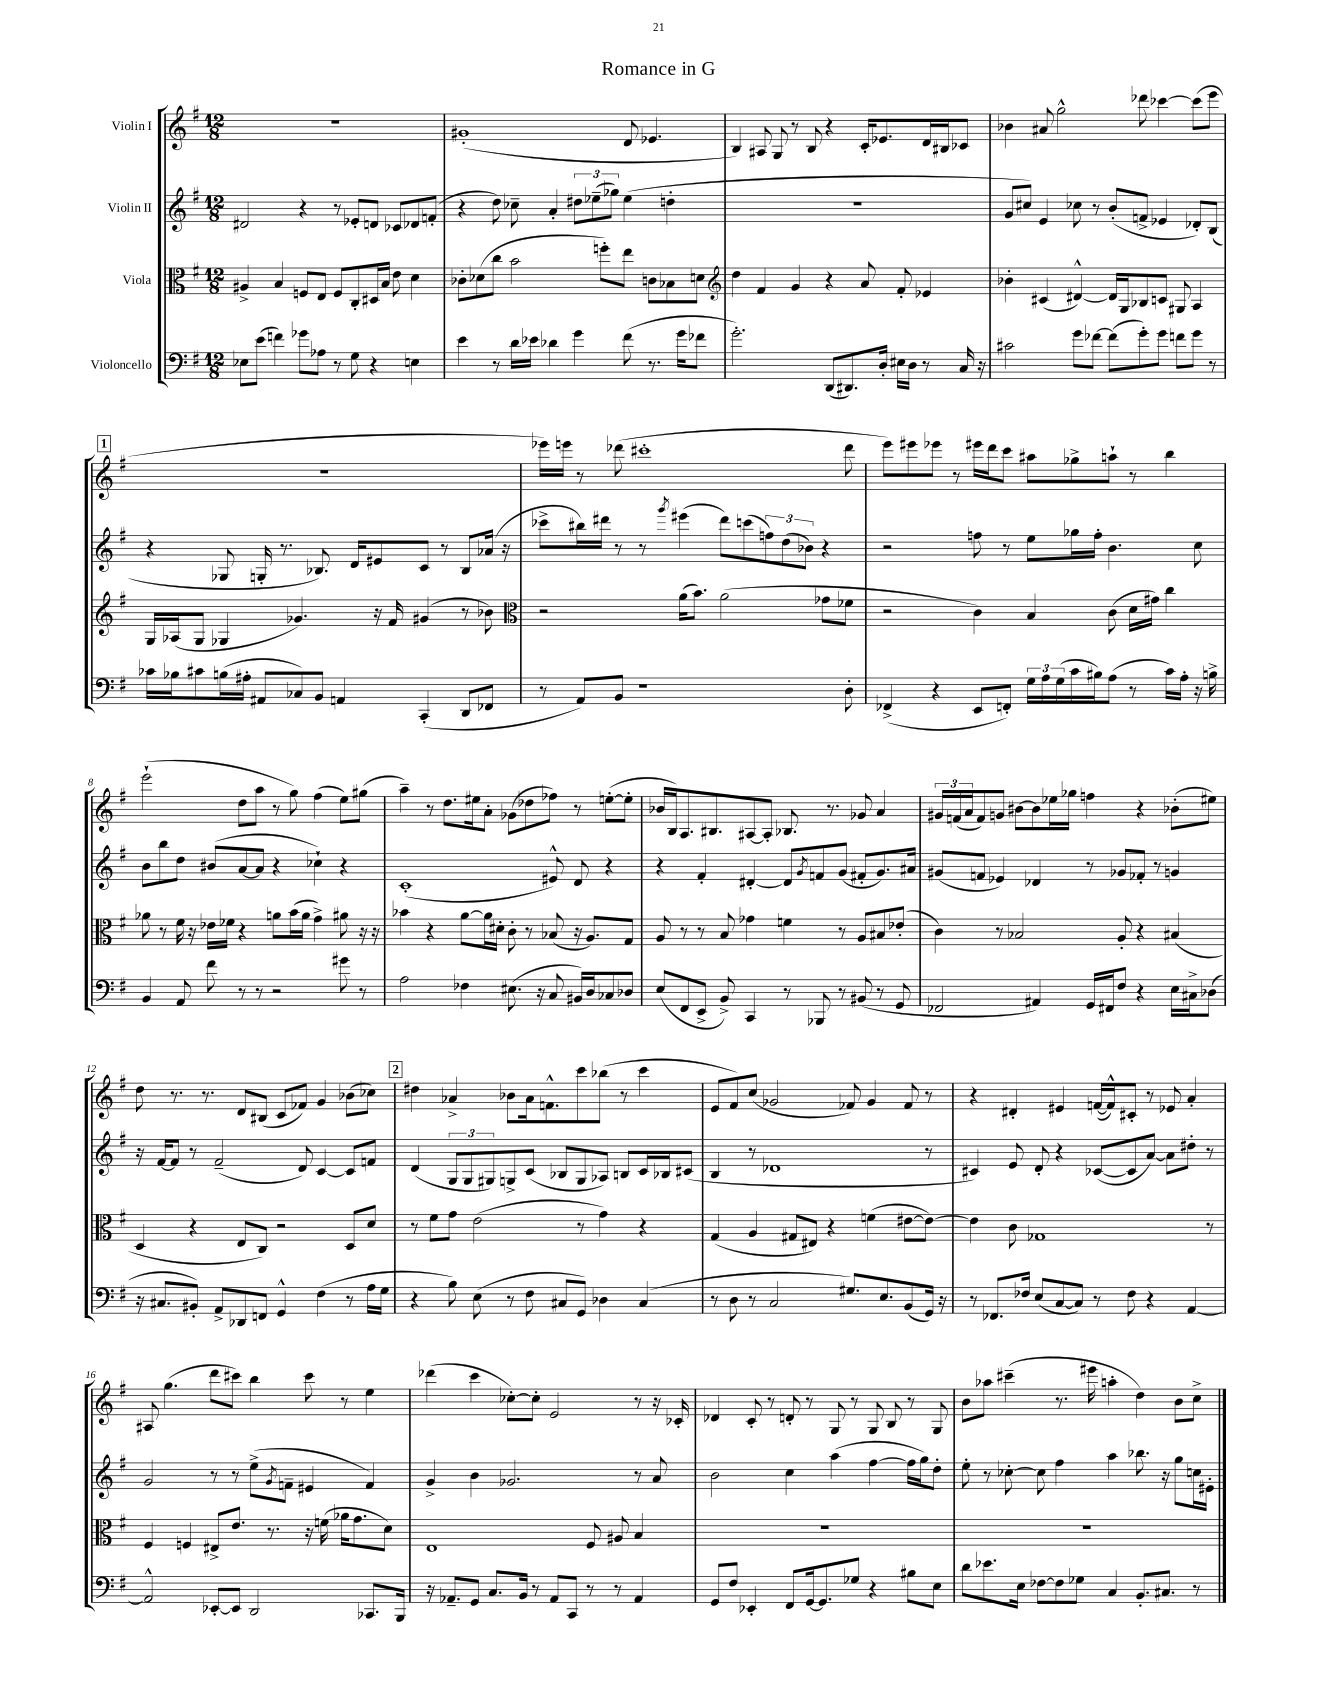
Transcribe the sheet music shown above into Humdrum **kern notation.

**kern	**kern	**kern	**kern
*part4	*part3	*part2	*part1
*staff4	*staff3	*staff2	*staff1
*I"Violoncello	*I"Viola	*I"Violin II	*I"Violin I
*clefF4	*clefC3	*clefG2	*clefG2
*k[f#]	*k[f#]	*k[f#]	*k[f#]
*M12/8	*M12/8	*M12/8	*M12/8
=1	=1	=1	=1
8E-X\L	4A#X^/	2d#X/	1.r
(8e\J	.	.	.
4fn\)	4B/	.	.
8g-X\L	8Fn/L	4r	.
8A-X\J	8E/J	.	.
8r	8F/L	8r	.
8G\	8C'/	8e-X'/L	.
4r	16D#X/L	8dn/J	.
.	16B/JJ	.	.
.	8e\	8c-X/L	.
4En\	4d\	8d-X/	.
.	.	(8fn'/J	.
=2	=2	=2	=2
4e\	8c-X'\L	4r	(1g#X'
.	(8d-X\	.	.
8r	8cc\J	8dd\)	.
16d\LL	2b\	8cc-X~\	.
16e-X\JJ	.	.	.
4d-X\	.	4a'/	.
4g\	.	12dd#X\L	.
.	.	(12ee-X~\	.
.	8ffn'\L)	.	.
.	.	12gg-X\J)	.
(8f#\	8ee\J	(4ee-\	8d/
8.r	8cn\L	.	4.e-X/
.	8B-X\	4ddn'\	.
16g\KL	.	.	.
8f-X\J	8dn\J	.	.
=3	=3	=3	=3
*	*clefG2	*	*
2.g'\)	4dd\	1.r	4B/)
.	4f#/	.	8A#X/
.	.	.	8G/
.	4g/	.	8r
.	.	.	8B/
(8DD/L	4r	.	4r
8.DD#X/)	.	.	.
.	8a/	.	16c'/KL
16D'/Jk	.	.	8.e-X/
16E#X\LL	8f#'/	.	.
16D\JJ	.	.	.
8r	4e-X/	.	16d/L
.	.	.	16B#X/J
16C/	.	.	8c-X/J
16r	.	.	.
=4	=4	=4	=4
2c#X\	4b-X'\	8g/L	4b-X\
.	.	8cc#X/J)	.
.	(4c#X/	4e/	8a#X/
.	.	.	2gg^^\
8g\L	[4d#X^^/)	8cc-X\	.
[8f-X\J	.	8r	.
(8f-\L]	16d#/LL]	(8b'/L	.
.	16G/J	.	.
8g'\)	8B-X/	8fn^/J	8ddd-X\
8g\J	8cn/J	4e-X/	[4ccc-X\
8fn\L	8G#X/	.	.
8g\J	4A/	8d-X'/L)	(8ccc-\L]
8r	.	(8B/J	8eee\J
!!LO:LB:g=z
!!LO:REH:place=s1:t=1
=5	=5	=5	=5
16c-X\LL	16G/LL	4r	1.r
16B-X\J	(16A-X/J	.	.
8c#X\	8G/J	.	.
(16Bn\L	4G-X/	8G-X/	.
16A#X'\JJ	.	.	.
8AA#X/L	.	16Gn'/	.
.	.	8.r	.
8C-X/)	4.g-X/)	.	.
8BB/J	.	8.B-X/)	.
4AAn/	.	.	.
.	.	16d/KL	.
.	16r	8e#X/	.
.	16f#/	.	.
(4CC'/	(4g#X/	8c/J	.
.	.	8r	.
8DD/L	8r	8B-/L	.
8FF-X/J	8b-X\)	(16a-X/Jk	.
.	.	16r	.
=6	=6	=6	=6
*	*clefC3	*	*
8r	2r	8ccc-X^\L	16eee-X\LL)
.	.	.	16eeen\JJ
8AA/L)	.	16bb#X\L)	8r
.	.	16ddd#X\JJ	.
8BB/J	.	8r	(8ddd-X\
1r	.	8r	1ccc#X'
.	.	8qggg/	.
.	(16a\KL	(4eee#X\	.
.	8.b\J)	.	.
.	(2a\	8ddd#\L)	.
.	.	(8cccn\	.
.	.	12ffn\)	.
.	.	(12dd\	.
.	.	12b-X\J)	.
.	8g-X\L	4r	.
8D'\	8f-X\J	.	8ddd-\
=7	=7	=7	=7
(4FF-X^/	2r	2r	8eee\L)
.	.	.	8eee#X\
4r	.	.	8eee-X\J
.	.	.	8r
8EE/L	4c\)	8ffn\	16eee#X\LL
.	.	.	16ddd\J
8FFn'/J)	.	8r	8ccc\J
24G\LL	4B/	8ee\L	8aa#X\L
24A\	.	.	.
(24G\	.	.	.
16c\	.	16gg-X\L	8gg-X^\
16B#X\J)	.	16ff'\JJ	.
(8A\J	(8c\	4.b\	8aan`\J
8r	16d\LL	.	8r
.	16g#X\JJ)	.	.
16c\LL)	4cc\	.	4bb\
16A'\JJ	.	.	.
16r	.	8cc\	.
16Bn^\	.	.	.
!!LO:LB:g=z
=8	=8	=8	=8
4BB/	8a-X\	8b\L	(2eee`\
.	8r	8bb\	.
8AA/	16f#\	8dd\J	.
.	16r	.	.
8f#\	16e-X\LL	(8b#X/L	.
.	16f-X\JJ	.	.
8r	4r	[8a/	8dd\L
8r	.	8a/J]	8aa\J
2r	8an\L	4r	8r
.	(16b\L	.	8gg\)
.	16a\JJ	.	.
.	4g^\)	4cc-X`\)	(4ff#\
8g#X\	8a#X\	4r	8ee\L)
8r	16r	.	(8gg#X\J
.	16r	.	.
=9	=9	=9	=9
2A\	4b-X\	(1c'	4aa~\)
.	4r	.	8r
.	.	.	8.dd\L
4F-X\	[8a\L	.	.
.	.	.	16ee#X\k
.	16a\L]	.	8a'\J
.	16d#X'\JJ	.	.
(8.E#X\	8c'\	.	(8g-X\L
.	8r	.	8dd-X\
16r	.	.	.
8C/	(8B-X/	8e#X^^/)	8ff-X\J)
16BB#X/LL)	16r	8d/	8r
16D/J	8.A/L)	.	.
8C-X/	.	4r	([8een'\L
8D-X/J	8G/J	.	8ee'\J]
=10	=10	=10	=10
(8E/L	8A/	4r	16b-X/LL
.	.	.	16B/J)
8FF#/	8r	.	8.A/
8EE^/J	8r	4f#'/	.
.	.	.	8.B#X/
8BB^/)	8B/	.	.
4CC/	4g-X\	[4d#X'/	[8A#X/
.	.	.	8A#'/J]
8r	4fn\	8d#/L]	8.B-X/
.	.	8qg/	.
8BBB-X/	.	8fn/	.
.	.	.	8.r
8r	8r	(8g/J	.
(8BB#X/	8A/L	8f#X'/L	8g-X/
8r	8B#X/	8.g/)	4a/
8GG/	(8e-X'/J	.	.
.	.	16a#X/Jk	.
=11	=11	=11	=11
2FF-X/	4c\)	(8g#X/L	24g#X/LL
.	.	.	(24fn/
.	.	.	24a/J
.	.	8fn/J	8f/)
.	8r	4e-X/)	8gn/J
.	2B-X/	.	[8b#X\L
4AA#X/)	.	4d-X/	8b#\]
.	.	.	16ee-X\L
.	.	.	16gg-X\JJ
16GG/LL	.	8r	4ffn\
16FF#X/J	.	.	.
8F#/J	8A'/	8g-X/L	.
4r	4r	8f-X'/J	4r
.	.	8r	.
16E\LL	(4B#X/	4gn/	(8b-X'\L
16C#X^\J	.	.	.
(8D-X\J	.	.	8ee#X\J)
!!LO:LB:g=z
=12	=12	=12	=12
16r	4D/	16r	8dd\
8.C#X/L	.	[16f#/KL	.
.	.	8f#/J]	8.r
8BB#X'/J)	4r	8r	.
.	.	.	8.r
8AA^/L	.	(2f#~/	.
8DD-X/	8E/L	.	8d/L
8FFn/J	8C/J)	.	(8B#X/J
4GG^^/	2r	.	8c/L
.	.	8d/)	8f-X/J)
(4F#\	.	[4c/	4g/
8r	8D/L	8c/L]	(8b-X\L
16A\LL	8d/J	8fn/J	8cc-X\J)
16G\JJ	.	.	.
!!LO:REH:place=s1:t=2
=13	=13	=13	=13
4r	8r	(4d/	4dd#X\
.	8f#\L	.	.
8B\)	8g\J	12G/L	4a-X^/
.	.	12G/	.
(8E\	(2e\	.	.
.	.	12G#X/)	.
8r	.	8Gn^/	8b-X\L
8F#\	.	(8c/J	16a-\k
.	.	.	8.fn^^\
8C#X/L	.	8B-X/L	.
8GG/J)	8r	8G/	8ccc\
4D-X\	4g\)	8A-X/J)	(8bb-X\J
.	.	8Bn/L	8r
(4C#/	4r	16c/L	4ccc\
.	.	16B-X/J	.
.	.	(8c#X/J	.
=14	=14	=14	=14
8r	(4G/	4B/	8e/L
8D\	.	.	8f#/)
8r	4A/	8r	(8cc/J
2C/	.	1d-X	2g-X/
.	8G#X/L	.	.
.	8E#X/J)	.	.
.	4r	.	.
8.G#X/L)	.	.	8f-X/)
.	(4fn\	.	4g-/
8.E/	.	.	.
(8BB/	[8e#X\L	.	8f-/
16GG/Jk)	8e#\J_)	8r	8r
16r	.	.	.
=15	=15	=15	=15
8r	4e#\]	4c#X/)	4r
8.FF-X/L	.	.	.
.	8c\	8e/	4d#X'/
16F-X/Jk	.	.	.
(8E/L	1G-X	8d'/	.
[8C/	.	4r	4e#X/
8C/J])	.	.	.
8r	.	([8c-X/L	([16fn/LL
.	.	.	16f^^/J])
8F-\	.	8c-/]	8c#X'/J
4r	.	[8a/J)	8r
.	.	8a\L]	8e-X/
[4AA/	.	8dd#X'\J	4a'/
.	8r	8r	.
!!LO:LB:g=z
=16	=16	=16	=16
2AA^^/]	4F#/	2g/	8A#X/
.	.	.	(4.gg\
.	4Fn/	.	.
[8EE-X'/L	8E#X^/L	8r	8ddd\L
8EE-/J]	8.e/J	8r	8ccc#X\J)
2DD/	.	(8ee^\L	4bb\
.	8.r	.	.
.	.	8qg/	.
.	.	8fn~\J	.
.	16r	4e#X/	8ccc#\
.	(16fn\	.	.
.	16a-X\KL	.	8r
.	8.g\	.	.
8.CC-X/L	.	4f/)	4ee\
.	8d\J)	.	.
16BBB/Jk	.	.	.
=17	=17	=17	=17
16r	1E	4g^/	(4ddd-X\
8.AA-X~/L	.	.	.
8GG/J	.	4b\	4ccc\
8.C/L	.	.	.
.	.	2.g-X/	[8cc-X'\L)
16BB/Jk	.	.	.
8r	.	.	8cc-'\J]
8AA-/L	.	.	2e/
8CC/J	.	.	.
8r	8F#/	.	.
8r	8A#X/	.	.
4AA-/	4B/	8r	8r
.	.	8a/	16r
.	.	.	16c-X'/
=18	=18	=18	=18
8GG/L	1.r	2b\	4d-X/
8F#/J	.	.	.
4EE-X'/	.	.	8c'/
.	.	.	8r
8FF#/L	.	4cc\	8dn'/
[16GG/k	.	.	8r
8.GG/]	.	.	.
.	.	(4aa\	8G/
8G-X/J	.	.	8r
4r	.	[4ff#\	8G/
.	.	.	8B/
8B#X\L	.	16ff#\LL]	8r
.	.	16gg\J)	.
8E\J	.	8dd'\J	8G/
=19	=19	=19	=19
8d\L	1.r	8ee'\	8b\L
8.e-X\	.	8r	8aa-X\J
.	.	[8cc-X'\	(4ccc#X~\
16E\Jk	.	.	.
[8F-X\L	.	8cc-\]	.
8F-\]	.	4ff#\	8.r
8G-X\J	.	.	.
.	.	.	16eee#X\
4C/	.	4aa\	4aan'\
8.BB'/L	.	8.bb-X\	4dd\)
8.C#X/J	.	16r	.
.	.	8gg\L	8b\L
8r	.	16ccn\L	8cc^\J
.	.	16e#X'\JJ	.
==	==	==	==
*-	*-	*-	*-
